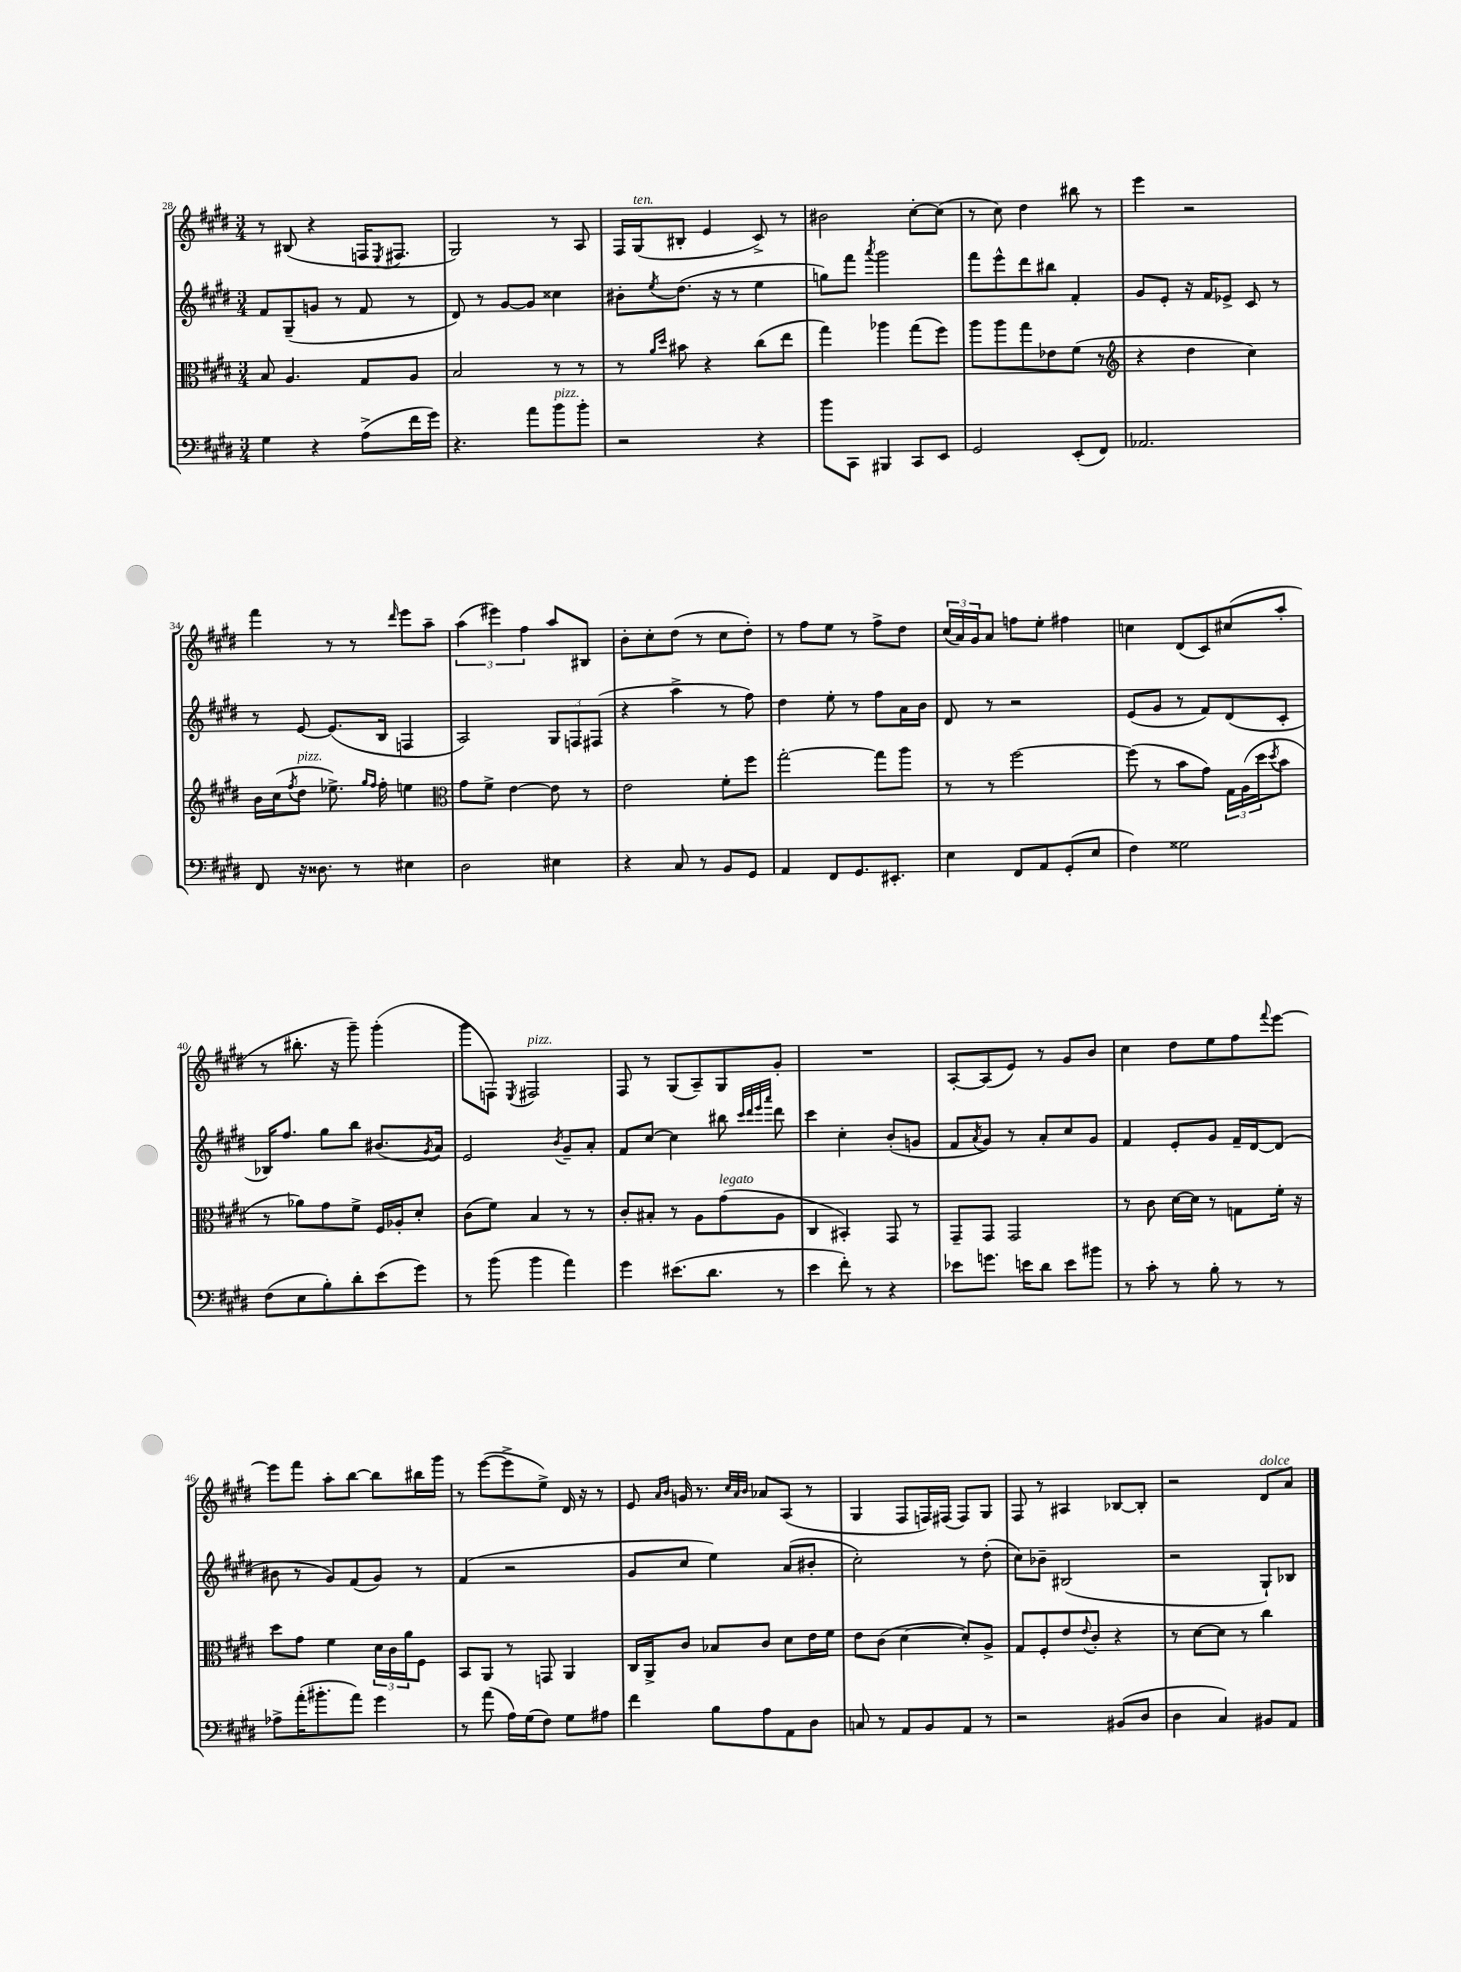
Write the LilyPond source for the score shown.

<<
\new StaffGroup <<
\new Staff = "s0" {
    \clef treble \key e \major \numericTimeSignature \time 3/4
    r8 bis8( r4 f16 \acciaccatura { e8 } fis8. |
    gis2) r8 a8 |
    fis16 gis16^\markup { \italic "ten." }( bis8-. e'4 cis'8->) r8 |
    bis'2 cis''8~-. cis''8( |
    r8 cis''8) dis''4 bis''8 r8 |
    e'''4 r2 |
    fis'''4 r8 r8 \grace { dis'''16 } e'''8 a''8-- |
    \tuplet 3/2 { a''4( eis'''4) fis''4 } a''8 bis8 |
    b'8-. cis''8-. dis''8( r8 cis''8 dis''8-.) |
    r8 fis''8 e''8 r8 fis''8-> dis''8 |
    \tuplet 3/2 { cis''16( a'16) gis'16 } a'8 f''8 e''8-. fis''4 |
    c''4 dis'8( cis'8) cis''8( a''8-. |
    r8 bis''8.-. r16 gis'''8--) gis'''4-.( |
    gis'''8 f8) \acciaccatura { e8 } fis2^\markup { \italic "pizz." } |
    fis8 r8 gis8( a8--) gis8 gis'8-. |
    R2. |
    a8~-. a8( e'8) r8 gis'8 b'8 |
    cis''4 dis''8 e''8 fis''8 \appoggiatura { fis'''8 } e'''8~ |
    e'''8 fis'''8 a''8-. b''8~ b''8 bis''16 gis'''16 |
    r8 e'''8~( e'''8-> e''8->) dis'16 r16 r8 |
    e'8 \grace { a'16 b'16 } g'16 r8. \grace { cis''32 a'32 b'32 } aes'8 a8( r8 |
    gis4 fis8 f16) fis16( fis8) gis8 |
    fis8 r8 ais4 bes8~ bes8-. |
    r2 dis'8^\markup { \italic "dolce" } a'8 \bar "|." |
}
\new Staff = "s1" {
    \clef treble \key e \major \numericTimeSignature \time 3/4
    fis'8 gis8--( g'8 r8 fis'8 r8 |
    dis'8) r8 gis'8~ gis'8 cisis''4 |
    bis'8-. \acciaccatura { e''8 } dis''8.( r16 r8 e''4 |
    g''8) fis'''8 \acciaccatura { a'''8 } gis'''2 |
    fis'''8 e'''8-^ dis'''8 bis''8 fis'4-. |
    gis'8 e'8-. r16 fis'16 ees'8-> cis'8 r8 |
    r8 e'8~ e'8.( b16 f4 |
    a2) \tuplet 3/2 { gis8 f8 fis8( } |
    r4 a''4-> r8 fis''8) |
    dis''4 e''8-. r8 fis''8 a'16 b'16 |
    dis'8 r8 r2 |
    e'8( gis'8 r8 fis'8) dis'8( cis'8-. |
    bes16) fis''8. gis''8 b''8 bis'8.( \acciaccatura { gis'8 } a'16) |
    e'2 \acciaccatura { b'8 } gis'8-- a'8-. |
    fis'8 cis''8~ cis''4 bis''8 \grace { cis'''32 dis'''32 e'''32 a'''32 } dis'''8 |
    cis'''4 cis''4-. b'8-.( g'8 |
    fis'8 \acciaccatura { a'8 } gis'8) r8 a'8-. cis''8 gis'8 |
    fis'4 e'8-. gis'8 fis'16-- dis'16~ dis'8( |
    bis'8 r8 gis'8) fis'8( gis'8) r8 |
    fis'4( r2 |
    gis'8 cis''8 e''4) a'8( bis'8-. |
    cis''2-.) r8 dis''8-.( |
    cis''8) bes'8-- bis2( |
    r2 gis8-!) bes8 \bar "|." |
}
\new Staff = "s2" {
    \clef alto \key e \major \numericTimeSignature \time 3/4
    b8 a4. gis8 a8 |
    b2 r8 r8 |
    r8 \grace { a'16 dis''16 } bis'8 r4 cis''8( e''8 |
    gis''4) aes''4 gis''8( fis''8) |
    a''8 a''8 gis''8 ees'8 fis'8( r8 |
    \clef treble r4 dis''4 cis''4) |
    b'16 cis''16( \acciaccatura { fis''8 } dis''8^\markup { \italic "pizz." } ees''8.->) \grace { gis''16 fis''16 } fis''16-. e''4 |
    \clef alto gis'8 fis'8-> e'4~ e'8 r8 |
    e'2 fis'8-. fis''8 |
    gis''2~-. gis''8 a''8 |
    r8 r8 fis''2~ |
    fis''8( r8 b'8 gis'8) \tuplet 3/2 { gis16 a16( dis''16 } \acciaccatura { dis''8 } b'8 |
    r8 aes'8) gis'8 fis'8-> fis16 aes16-. dis'8-. |
    cis'8( fis'8) b4 r8 r8 |
    cis'8-. bis8-. r8 a8 gis'8^\markup { \italic "legato" }( a8 |
    cis4 bis,4-.) gis,8 r8 |
    gis,8-- gis,8 gis,2 |
    r8 cis'8 dis'16~ dis'16 r8 g8 fis'16-. r16 |
    dis''8 gis'8 fis'4 \tuplet 3/2 { dis'16 cis'16 a'16 } fis8 |
    b,8 a,8 r8 g,8 a,4 |
    cis16 a,16-> cis'8 bes8 cis'8 dis'8 e'16 fis'16 |
    e'8 cis'8( dis'4~ dis'8-.) a8-> |
    gis8 fis8-. e'8 \appoggiatura { e'8 } cis'8-. r4 |
    r8 dis'8~ dis'8 r8 cis''4 \bar "|." |
}
\new Staff = "s3" {
    \clef bass \key e \major \numericTimeSignature \time 3/4
    gis4 r4 a8->( fis'16 gis'16) |
    r4. a'8 b'8^\markup { \italic "pizz." } b'8-. |
    r2 r4 |
    b'8 cis,8 bis,,4 cis,8 e,8 |
    gis,2 e,8-.( fis,8) |
    aes,2. |
    fis,8 r16 disis8. r8 eis4 |
    dis2 eis4 |
    r4 cis8 r8 b,8 gis,8 |
    a,4 fis,8 gis,8. eis,8.-. |
    e4 fis,8 a,8 gis,8-.( e8 |
    fis4) gisis2 |
    fis8( e8 b8-.) dis'8-. e'8( gis'8) |
    r8 b'8( b'4 a'4) |
    gis'4 eis'8.( dis'8. r8 |
    e'4 fis'8-.) r8 r4 |
    ees'8 g'8. e'16 dis'8 e'8 bis'8 |
    r8 cis'8-. r8 b8-. r8 r8 |
    aes8-> a'16-.( bis'8.-. a'8) gis'4 |
    r8 a'8( a16) gis16( fis8) gis8 ais8 |
    fis'4 b8 a8 a,8 dis8 |
    c8 r8 a,8 b,8 a,8 r8 |
    r2 bis,8( dis8 |
    dis4 cis4) bis,8 a,8 \bar "|." |
}
>>
>>
\layout { \context { \Score currentBarNumber = #28 } }
